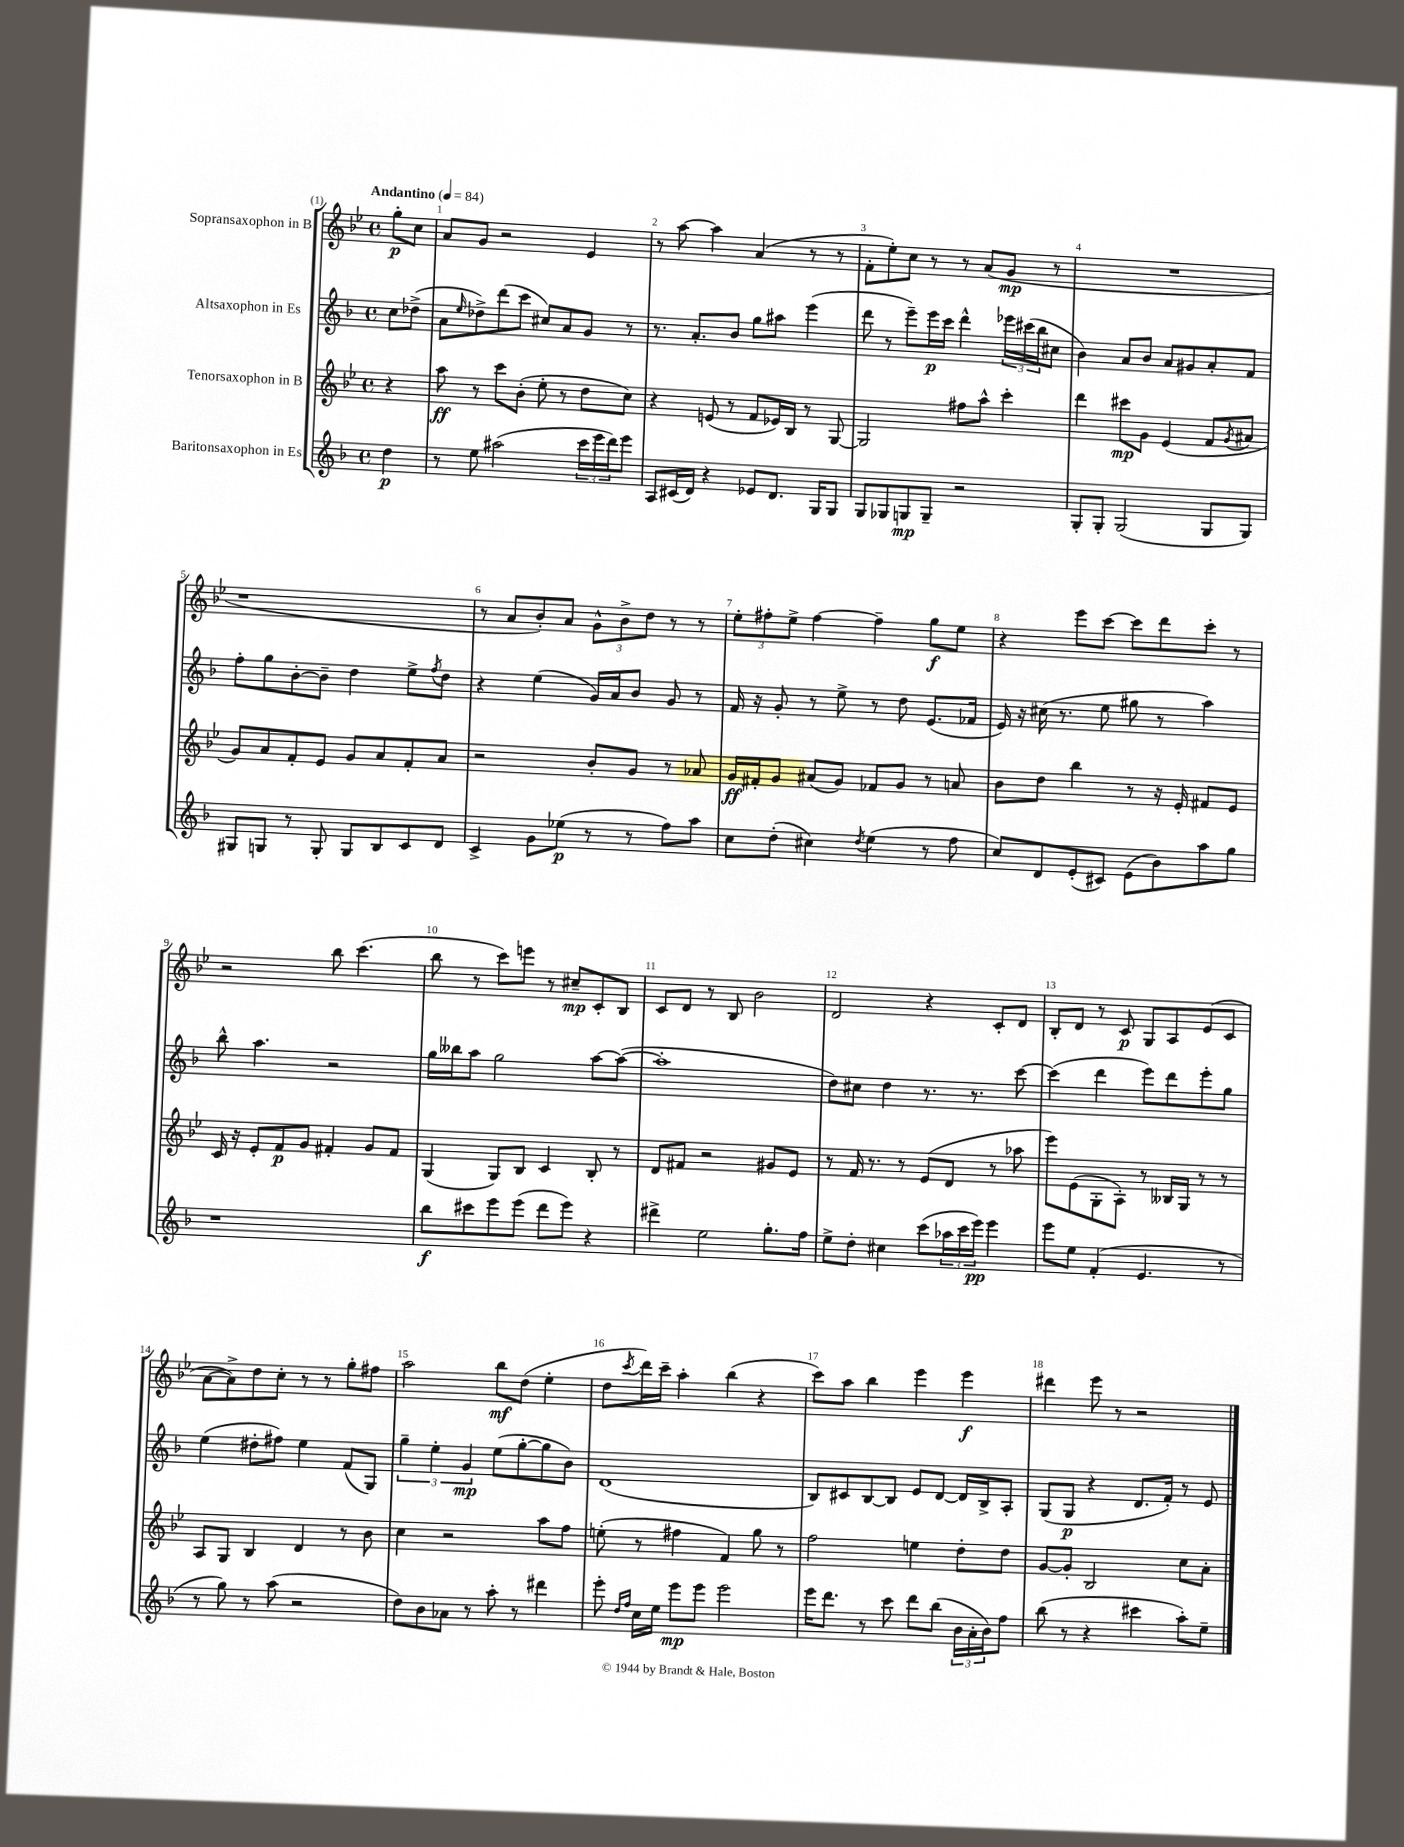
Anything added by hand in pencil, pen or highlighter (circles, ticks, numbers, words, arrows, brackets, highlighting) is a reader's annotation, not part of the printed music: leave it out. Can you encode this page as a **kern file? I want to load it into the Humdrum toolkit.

**kern	**kern	**kern	**kern
*staff4	*staff3	*staff2	*staff1
*clefG2	*clefG2	*clefG2	*clefG2
*k[b-]	*k[b-e-]	*k[b-]	*k[b-e-]
*M4/4	*M4/4	*M4/4	*M4/4
*met(c)	*met(c)	*met(c)	*met(c)
*MM84	*MM84	*MM84	*MM84
4dd\	4r	8cc\L	8gg'\L
.	.	(8dd-^\J	8cc\J
=	=	=	=
8r	8aa\	8a\L	8a/L
.	.	16qqee/	.
8ee\	8r	8dd-^\)	8g/J
(2aa#\	8ccc\L	(8ddd\	2r
.	(8b-'\J	8ccc\J	.
.	8ee-'\	8cc#/L)	.
.	8r	8a/	.
24ccc\LL	8dd\L	8g/J	4e-/
24eee\	.	.	.
24ddd\J)	.	.	.
8eee\J	8cc\J)	8r	.
=	=	=	=
8A/L	4r	8.r	8r
(16c#/L	.	.	[8aa\
16d/JJ)	.	8.a'/L	.
4r	(8e/	.	4aa\]
.	8r	8b-/J	.
8e-/L	8f/L	8gg\L	(4a/
8.d/J	16e-/L)	8aa#\J	.
.	16B-/JJ	.	.
.	8r	(4eee\	8r
16G/LK	.	.	.
8G/J	[8G/	.	8r
=	=	=	=
8G/L	2G/]	8ddd\	8f'\L
8G-/	.	8r	8ee-'\)
8G/	.	8eee~\L)	8cc\J
8G~/J	.	16eee\L	8r
.	.	16ccc\JJ	.
2r	8ff#\L	4ddd^^\	8r
.	8aa^^\J	.	(8a/L
.	4ccc'\	24eee-\LL	8g/J
.	.	(24ccc#\	.
.	.	24bb-\J	.
.	.	8cc#\J	8r
=	=	=	=
8G'/L	4ddd\	4b-\)	1r
8G'/J	.	.	.
(2G/	8ccc#\L	8a/L	.
.	8g\J	8b-/J	.
.	(4e-/	8a/L	.
.	.	8g#/	.
8G/L	8f/L	8a'/	.
.	8qg/	.	.
8G/J)	8a#/J	8f/J	.
=	=	=	=
8G#/L	8g/L)	8ff'\L	1r
8G/J	8a/	8gg\	.
8r	8f'/	[8b-'\	.
8G'/	8e-/J	8b-~\]J	.
8G/L	8g/L	4dd\	.
8B-/	8a/	.	.
8c/	8f'/	8ee^\L	.
.	.	8qff/	.
8d/J	8a/J	8dd\J	.
=	=	=	=
4c^/	2r	4r	8r
.	.	.	8a/L
8g\L	.	(4ee\	8b-'/)
(8ee-\J	.	.	8a/J
8r	8b-'/L	16g/LL)	12g^^\L
.	.	16a/J	.
.	.	.	12b-^\
8r	8g/J	8b-/J	.
.	.	.	12dd\J
8ff\L)	8r	8g/	8r
8aa\J	8a-/	8r	8r
=	=	=	=
8cc\L	16g/LL	16f/	12ee-'\L
.	16f#'/J	16r	.
.	.	.	12ff#'\
(8dd'\J	8g/J	8g'/	.
.	.	.	12ee-^\J
4cc#\)	(8a#/L	8r	[4ff#\
.	8g/J)	8ee^\	.
8qdd/	.	.	.
(4ee\	8f-/L	8r	4ff#~\]
.	8g/J	8dd\	.
8r	8r	(8.e/L	8gg\L
8ff\	8a/	.	8ee-\J
.	.	16f-/Jk	.
=	=	=	=
8cc/L)	8b-\L	16e/)	4r
.	.	16r	.
8d/	8dd\J	(16cc#\	.
.	.	8.r	.
(8e'/	4bb-\	.	8eee-\L
8c#/J)	.	8ee\	[8ccc\J
(8e\L	8r	8gg#\	8ccc\]L
8b-\)	16r	8r	8ddd\
.	16e-'/	.	.
8aa\	8f#/L	4aa\)	8ccc'\J
8gg\J	8e-/J	.	8r
=	=	=	=
1r	16c/	8bb-^^\	2r
.	16r	.	.
.	8e-'/L	4.aa\	.
.	8f/	.	.
.	8g/J	.	.
.	4f#'/	2r	8bb-\
.	.	.	(4.ccc\
.	8g/L	.	.
.	8f#/J	.	.
=	=	=	=
8bb-\L	(4G/	16gg\LL	8bb-\
.	.	16bb--\J	.
8ccc#\	.	8aa\J	8r
8eee\	8G/L)	2gg\	8ccc\L)
(8eee\J	8B-/J	.	8eee\J
8ddd\L	4c/	.	8r
8eee\J)	.	.	8cc#~/L
4r	8B-'/	[8aa\L	8c'/
.	8r	(8aa\_J	8B-/J
=	=	=	=
4ddd#^\	8d/L	1aa']	8c/L
.	8f#/J	.	8d/J
2ee\	2r	.	8r
.	.	.	8B-/
.	.	.	2b-\
8.gg'\L	8g#/L	.	.
.	8e-/J	.	.
16ff\Jk	.	.	.
=	=	=	=
8ee^\L	8r	8dd\L)	2d/
8dd'\J	16f/	8cc#\J	.
.	8.r	.	.
4cc#\	.	4dd\	.
.	8r	.	.
(8ccc\L	(8e-/L	8.r	4r
24aa-\L	8d/J	.	.
24ccc\	.	.	.
.	.	8.r	.
24eee\JJ)	.	.	.
4eee\	8r	.	8c'/L
.	8aa-\	[8ccc\	8d/J
=	=	=	=
8eee\L	8eee-\L)	(4ccc\]	8B-'/L
8ee\J	(8e-\	.	8d/J
(4f'/	8G'\	4ddd\	8r
.	8A'\J)	.	8c/
4.e/	8r	8eee\L)	8G/L
.	16B--/LL	8ddd\	8A/
.	16G/JJ	.	.
.	8r	8eee'\	(8e-/
8r	8r	8gg\J	8c/J
=	=	=	=
8r	8A/L	(4ee\	[8a\L
8gg\)	8G/J	.	8a^\])
8r	4B-/	8dd#'\L	8dd\
(8aa\	.	8ff#\J)	8cc'\J
2r	4d/	4ee\	8r
.	.	.	8r
.	8r	(8f/L	8gg'\L
.	8b-\	8G/J)	8ff#\J
=	=	=	=
8dd\L)	4cc\	6gg~\	2aa\
8b-\	.	.	.
.	.	6ee'\	.
8a-\J	2r	.	.
.	.	6g/	.
8r	.	.	.
8aa'\	.	(8ee\L	8bb-\L
8r	.	[8gg'\	(8dd\J
4ddd#\	8aa\L	8gg\]	4ee-'\
.	8ff\J	8b-\J)	.
=	=	=	=
8eee'\	(8ee'\	(1d	8dd\L
16qqdd/LL	.	.	.
16qqff/JJ	.	.	8qccc/
16cc\LL	8r	.	16ddd\L)
16ee\JJ	.	.	16ccc~\JJ
8eee\L	4ff#\	.	4aa'\
8eee\J	.	.	.
2eee\	4f/)	.	(4bb-\
.	8gg\	.	4r
.	8r	.	.
=	=	=	=
16eee\LK	2ff\	8B-/L)	8ccc\L)
8.ddd\J	.	.	.
.	.	8c#/	8aa\J
8r	.	[8B-/	4bb-\
8ccc\	.	8B-/]J	.
8ddd\L	4ee\	8e/L	4eee-\
(8bb-\J	.	[8d/J	.
24b-\LL	8dd'\L	16d/]LL	4eee-\
24a'\	.	.	.
.	.	16B-^/J	.
24b-\J)	.	.	.
8ff\J	8dd\J	8A'/J	.
=	=	=	=
(8bb-\	[8g/L	(8G/L	4ddd#\
8r	8g'/]J	8G/J	.
4r	2B-/	4r	8eee-\
.	.	.	8r
4ccc#\	.	8.d/L	2r
.	.	16f'/Jk)	.
8aa'\L)	8cc\L	8r	.
8ee~\J	8a'\J	8e/	.
==	==	==	==
*-	*-	*-	*-
